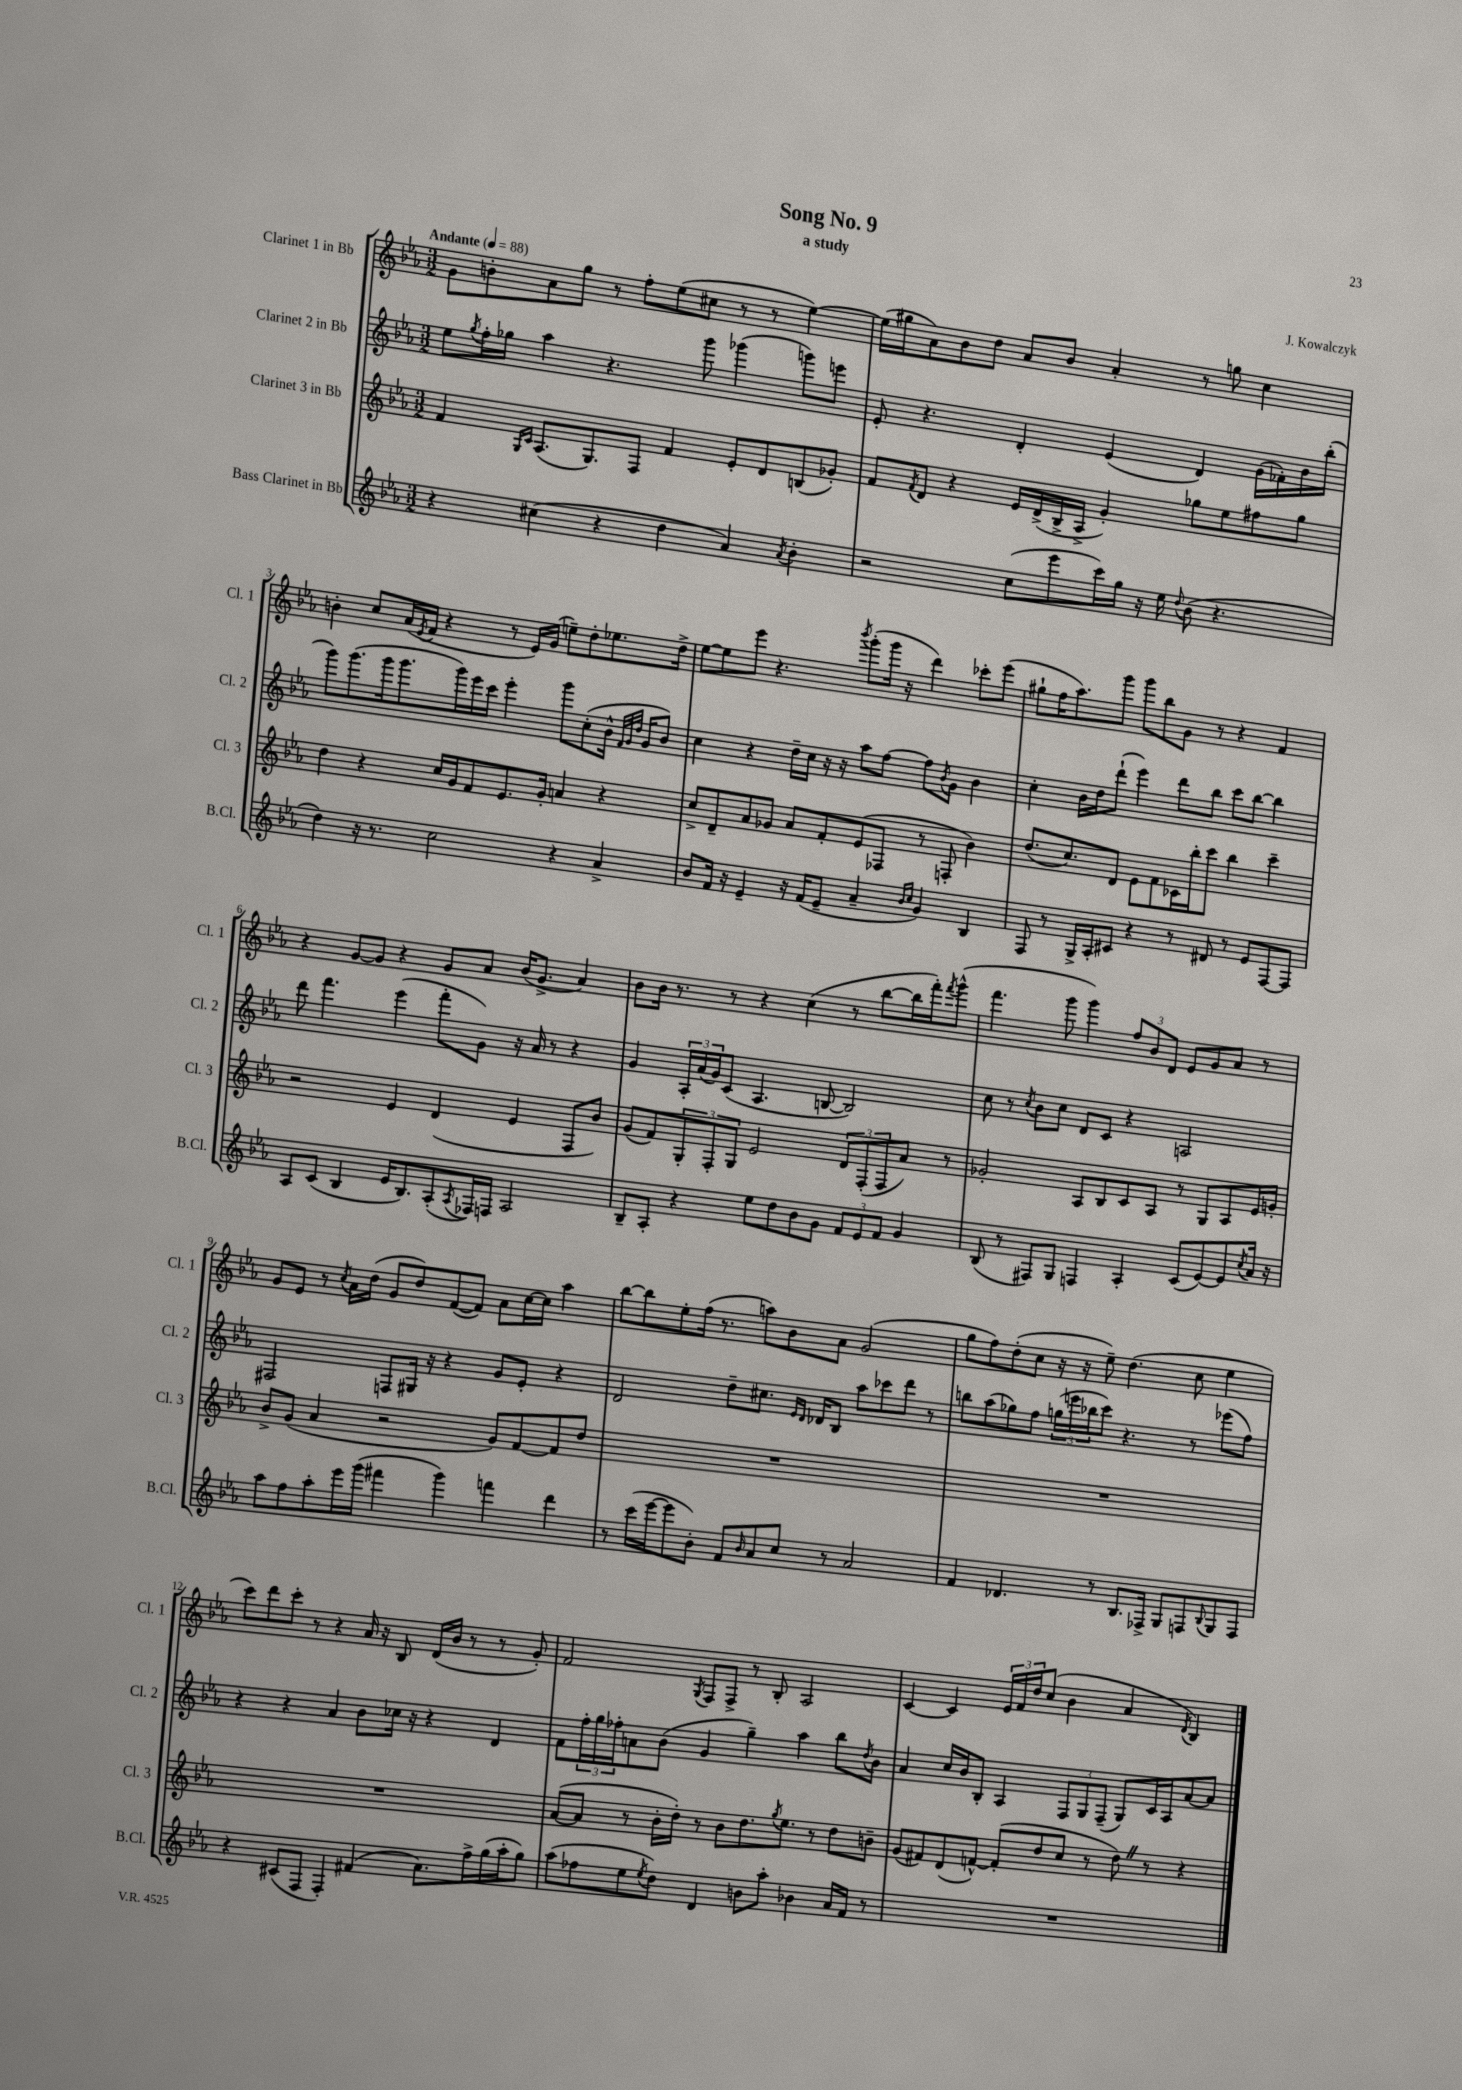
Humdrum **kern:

**kern	**kern	**kern	**kern
*staff4	*staff3	*staff2	*staff1
*clefG2	*clefG2	*clefG2	*clefG2
*k[b-e-a-]	*k[b-e-a-]	*k[b-e-a-]	*k[b-e-a-]
*M3/2	*M3/2	*M3/2	*M3/2
*MM88	*MM88	*MM88	*MM88
4r	4f	8ee-	8g
.	.	8qgg	.
.	.	16ff'	8b'
.	.	16gg-	.
.	16qqG	.	.
.	16qqc	.	.
(4cc#	(8.A-	4aa-	8a-
.	.	.	8gg
.	8.G)	.	.
4r	.	4.r	8r
.	8F	.	8ff'
4dd	4f	.	(8ee-
.	.	8ggg	8cc#
4a-)	8e-'	(4ggg-	8r
.	8d	.	8r
8qa-	.	.	.
4b-'	(8B	8ggg)	[4ee-)
.	8g-')	8eee	.
=	=	=	=
2r	8f	8e-'	(16ee-]
.	.	.	16gg#
.	8qf	.	.
.	8d	4.r	8a-)
.	4r	.	8b-
.	.	.	8dd
(8cc	16e-	4d'	8a-
.	(16d^	.	.
8eee-	16B-^	.	8b-
.	16A-^	.	.
16ccc)	4g')	(4e-	4a-'
16gg	.	.	.
16r	.	.	.
16ee-	.	.	.
8qqdd	.	.	.
(8b-	8gg-	4d)	8r
4.r	8ee-	.	8gg
.	8ff#	(16g	4cc
.	.	16f-')	.
.	8gg-	16b-	.
.	.	(16bb-'	.
=	=	=	=
4dd)	4dd	8ggg)	4b'
.	.	(8.ggg	.
16r	4r	.	8cc
8.r	.	16ggg	.
.	.	8.ggg	(16a-
.	.	.	8qe-
.	.	.	16f
2cc	16cc	.	4r
.	16g	16ggg)	.
.	8f	16eee-	.
.	.	16ccc	.
.	8.e-	4eee-'	8r
.	.	.	16e-)
.	16g'	.	(16g
4r	4a	8ggg	8ee~)
.	.	(8cc'	8dd'
4a-^	4r	16b-^^	8.ee-
.	.	32qqf	.
.	.	32qqg	.
.	.	32qqdd	.
.	.	16g	.
.	.	8b-)	.
.	.	.	16dd^
=	=	=	=
8b-	8cc^	4cc	[8ee-
16f	8d~	.	8ee-]
16r	.	.	.
4e-~	8a-	4r	8eee-
.	8g-	.	4.r
16r	8a-	16dd~	.
(16f	.	16cc	.
8e-~	8f'	16r	.
.	.	16r	.
.	.	.	8qbbb-
4a-~	(8e-	8aa-	(8ggg'
.	8F-	[8ff	16ggg
.	.	.	16r
16qqb-	.	.	.
16qqcc	.	.	.
4g)	8r	8ff]	4ddd)
.	.	8qb-	.
.	8F'	8g	.
4B-	4b-)	4b-	8ccc-'
.	.	.	(8eee-
=	=	=	=
8F	(8.dd	4cc'	8gg#`
8r	.	.	16ff
.	8.cc)	.	8.aa-)
16G^	.	16b-	.
16A-'	.	16dd	.
8c#	8d	(8ddd`	8ggg
4r	8e-	4eee-)	8ggg
.	8f	.	8bb-
8r	16c-	8ddd	8g
.	16bb-'	.	.
8d#	8ccc	8bb-	8r
8r	4bb-	8ccc	4r
8e-	.	[8bb-	.
[8F	4ccc~	4bb-]	4f
8F]	.	.	.
=	=	=	=
8A-	2r	8ddd	4r
(8c	.	4.fff	.
4B-	.	.	[8g
.	.	.	8g]
16e-	4e-	(4eee-	4r
8.B-)	.	.	.
(8A-'	(4d	8fff'	8g
8qA-	.	.	.
16F-)	.	8g)	8a-
16F	.	.	.
2A-	4e-	16r	(16b-
.	.	16a-	8.g^
.	.	8r	.
.	8F	4r	4a-)
.	8b-)	.	.
=	=	=	=
8B-~	(8g	4g	8b-
8A-'	8f)	.	16b-
.	.	.	8.r
4r	12G'	24A-'	.
.	.	(24a-	.
.	12F'	24g)	.
.	.	(8c	8r
.	12G	.	.
8ee-	2e-	4.A-	4r
8dd	.	.	.
8b-	.	.	(4cc
8g	.	[8B	.
12f	12d	2B])	8r
12e-	(12F'	.	.
.	.	.	[8bb-
12f	12F	.	.
4g	8a-)	.	16bb-]
.	.	.	16fff')
.	.	.	8qfff
.	8r	.	(8ggg^^
=	=	=	=
(8B-	2g-'	8cc	4.fff
8r	.	8r	.
.	.	8qcc	.
8F#)	.	8b-	.
8G	.	8cc	8ggg
4F	8A-	8d	4ggg)
.	8B-	8c	.
4A-'	8c	4r	12ff
.	.	.	12b-
.	8A-	.	.
.	.	.	12d
(8c	8r	2A	8e-
[8e-)	8G	.	8g
8e-]	8A-	.	8a-
8qcc	.	.	.
16a-	16e-	.	8r
16r	16g'	.	.
=	=	=	=
8aa-	8b-^	2F#	8g
8ff	(8g	.	8e-
8aa-'	4a-	.	8r
.	.	.	8qcc
16eee-	.	.	16a-
(16ggg	.	.	(16dd
4fff#	2r	8F	8g
.	.	16G#	8dd)
.	.	16r	.
4ggg)	.	4r	([8f
.	.	.	8f])
4fff	8g)	8g	8a-
.	[8f	8e-'	[16cc
.	.	.	16cc]
4ddd	8f]	4r	4aa-
.	8dd	.	.
=	=	=	=
8r	1.r	2d	[8bb-
(16ccc	.	.	8bb-]
[16eee-	.	.	.
8eee-]	.	.	8ee-'
8b-')	.	.	(16ff
.	.	.	8.r
8f	.	8dd~	.
16qqb-	.	.	.
8a-	.	8.cc#	8aa)
8cc	.	.	8b-
.	.	16qqe-	.
.	.	16qqd	.
.	.	16d-	.
8r	.	8B-	8a-
2a-	.	8aa-	(2g
.	.	8ccc-	.
.	.	8ddd	.
.	.	8r	.
=	=	=	=
4f	1.r	8bb	8gg
.	.	(8aa-	8ff)
4.d-	.	8gg-)	(8dd'
.	.	8ff	8cc
.	.	(24gg	16r
.	.	24eee	.
.	.	.	16r
.	.	24bb-	.
8r	.	8ccc)	8ee-~)
8.B-	.	4.r	(4.dd
16F-^	.	.	.
8G	.	.	.
8F	.	8r	8cc
8qqB-	.	.	.
8G	.	(8eee-	4ee-
8F	.	8ff)	.
=	=	=	=
4r	1.r	4r	8ccc)
.	.	.	8ddd
(8c#	.	4r	8ccc'
8F	.	.	8r
4F')	.	4a-	4r
(4f#	.	8b-	16a-
.	.	.	16r
.	.	16cc-	8B-
.	.	16r	.
8.a-)	.	4r	(16d
.	.	.	16b-
.	.	.	8r
16ff^	.	.	.
(16gg	.	4d	8r
16aa-'	.	.	.
8gg)	.	.	8g')
=	=	=	=
(8aa-	([8a-	8f	2f
8ff-	8a-]	24ff'	.
.	.	24gg	.
.	.	24ff-'	.
8ee-	8r	8a	.
8qee-	.	.	.
8dd)	16b-'	(8b-	.
.	16dd')	.	.
.	.	.	8qG
4d	8r	4g	8F
.	8b-	.	8F^
8b	8.dd	4gg~)	8r
8aa-'	.	.	8B-'
.	8qgg	.	.
.	8.ee-	.	.
4b-	.	4aa-	2A-
.	8r	.	.
16a-	8dd	8bb-	.
16f	.	.	.
.	.	8qdd	.
8r	8b~	8b-	.
=	=	=	=
1.r	(8g	4a-	[4c
.	8f#)	.	.
.	(8d	16cc	4c]
.	.	16b-	.
.	[8f^^)	8B-'	.
.	(8f']	4A-	24e-
.	.	.	24f
.	.	.	24dd
.	8dd	.	(8cc
.	8cc	12F	4b-
.	.	12G	.
.	8r	.	.
.	.	(12F~	.
.	8dd)	8G)	4a-
.	8r	16c	.
.	.	16A-	.
.	.	.	8qd
.	4r	[8a-	4B-)
.	.	8a-]	.
==	==	==	==
*-	*-	*-	*-
